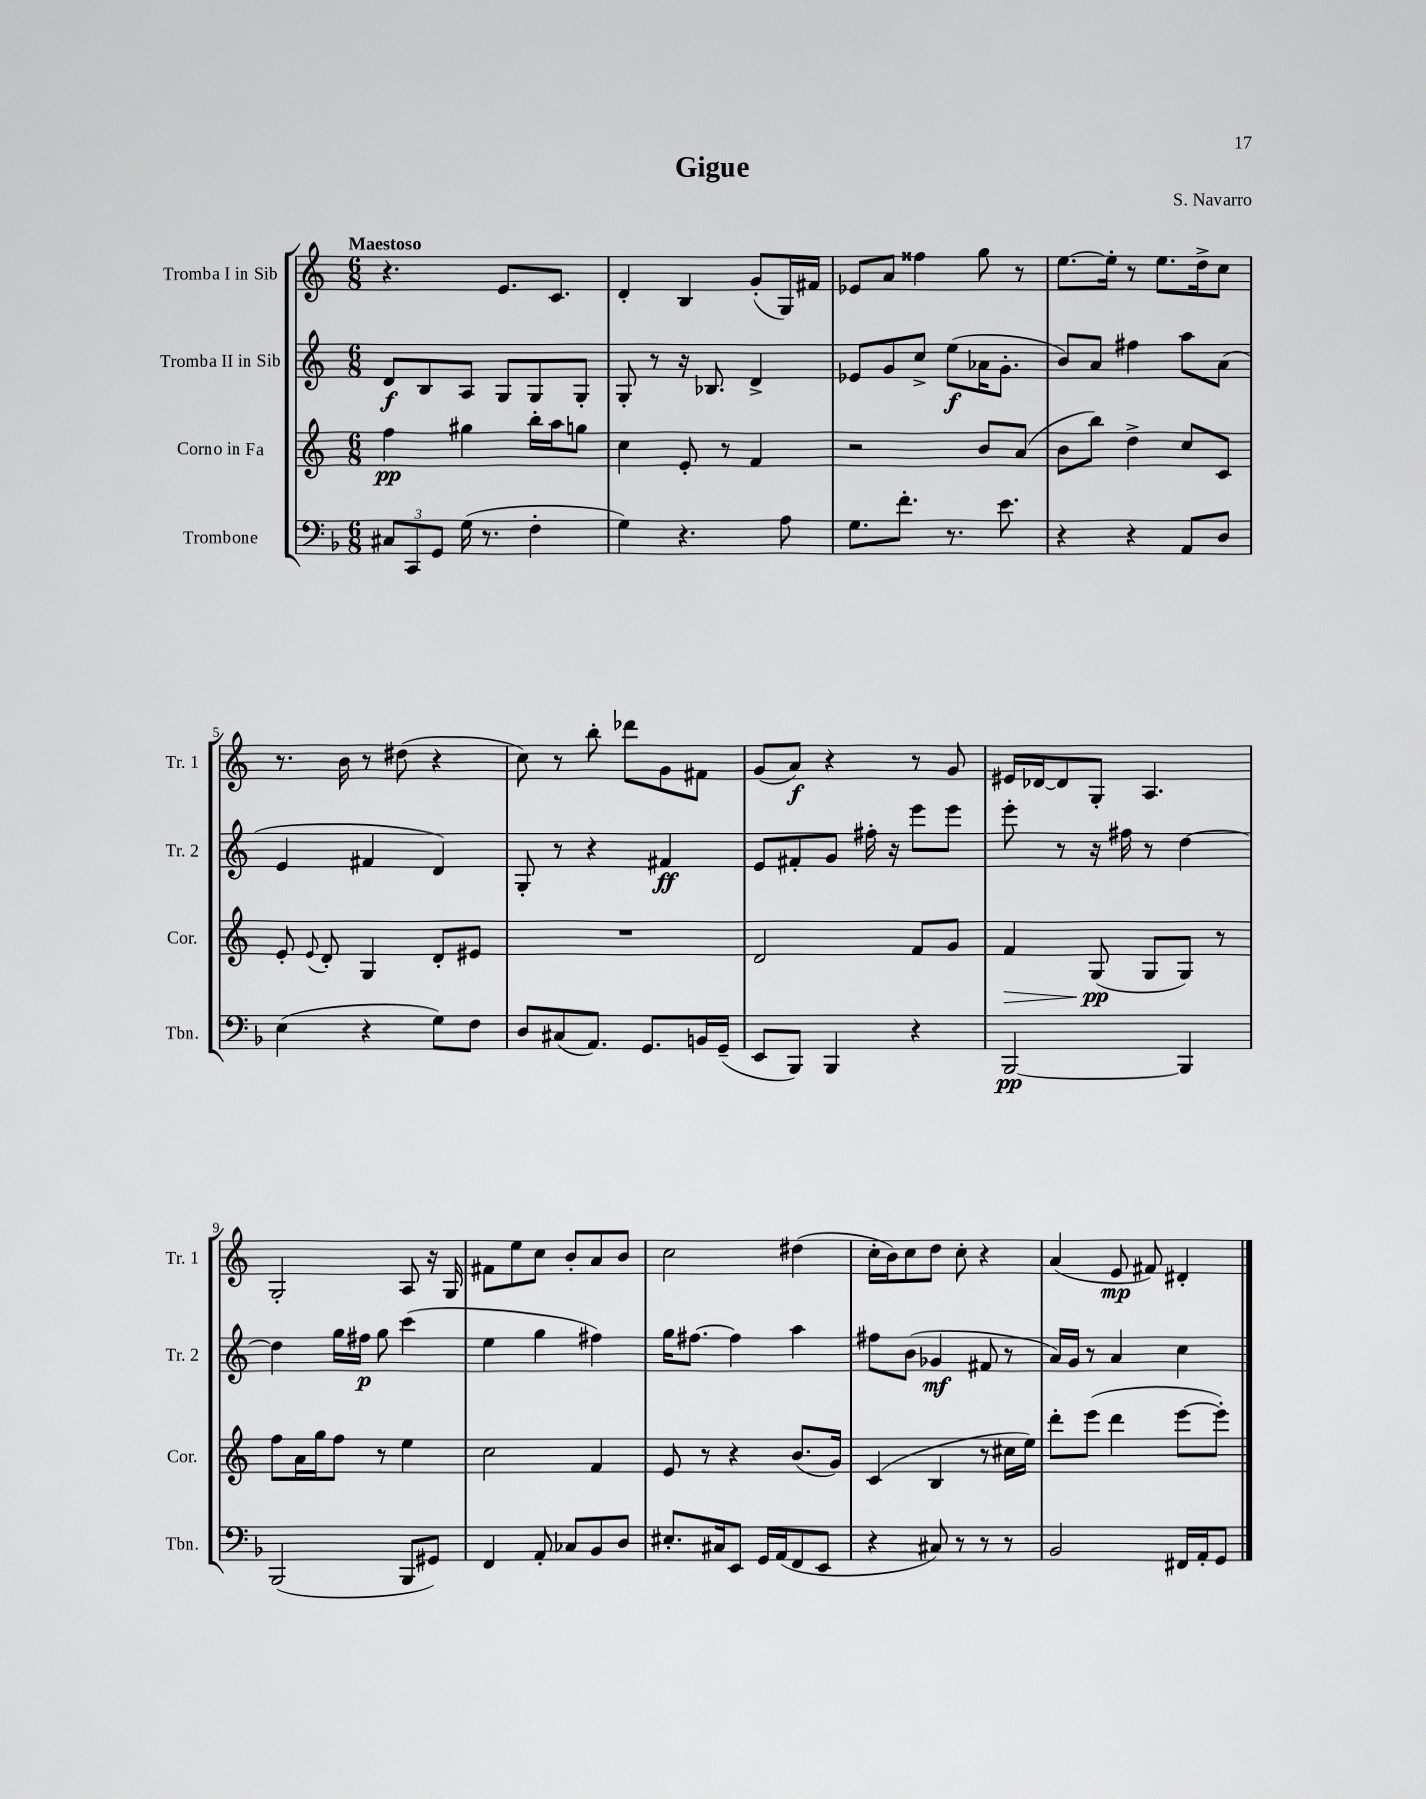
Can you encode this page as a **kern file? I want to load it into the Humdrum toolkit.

**kern	**kern	**kern	**kern
*staff4	*staff3	*staff2	*staff1
*clefF4	*clefG2	*clefG2	*clefG2
*k[b-]	*k[]	*k[]	*k[]
*M6/8	*M6/8	*M6/8	*M6/8
12C#/L	4ff\	8d/L	4.r
12CC/	.	.	.
.	.	8B/	.
12GG/J	.	.	.
(16G\	4gg#\	8A/J	.
8.r	.	.	.
.	.	8G/L	8.e/L
4F'\	16bb'\LL	8G/	.
.	16aa\J	.	8.c/J
.	8gg\J	8G'/J	.
=	=	=	=
4G\)	4cc\	8G'/	4d'/
.	.	8r	.
4.r	8e'/	16r	4B/
.	.	8.B-/	.
.	8r	.	.
.	4f/	4d^/	(8g'/L
8A\	.	.	16G/L)
.	.	.	16f#/JJ
=	=	=	=
8.G\L	2r	8e-/L	8e-/L
.	.	8g/	8a/J
8.f'\J	.	.	.
.	.	8cc^/J	4ff##\
8.r	.	(8ee\L	.
.	8b/L	16a-\K	8gg\
8.e\	.	8.g'\J	.
.	(8a/J	.	8r
=	=	=	=
4r	8b\L	8b/L)	[8.ee\L
.	8bb\J)	8a/J	.
.	.	.	16ee'\]Jk
4r	4dd^\	4ff#\	8r
.	.	.	8.ee\L
8AA/L	8cc/L	8aa\L	.
.	.	.	16dd^\k
8D/J	8c/J	(8a\J	8cc\J
=	=	=	=
(4E\	8e'/	4e/	8.r
.	8qqe/	.	.
.	8d'/	.	.
.	.	.	16b\
4r	4G/	4f#/	8r
.	.	.	(8dd#\
8G\L)	8d'/L	4d/)	4r
8F\J	8e#/J	.	.
=	=	=	=
8D/L	2.r	8G'/	8cc\)
(8C#/	.	8r	8r
8.AA/J)	.	4r	8bb'\
.	.	.	8ddd-\L
8.GG/L	.	.	.
.	.	4f#/	8g\
16BB/L	.	.	8f#\J
(16GG~/JJ	.	.	.
=	=	=	=
8EE/L	2d/	8e/L	(8g/L
8BBB-/J)	.	8f#'/	8a/J)
4BBB-/	.	8g/J	4r
.	.	16ff#'\	.
.	.	16r	.
4r	8f/L	8eee\L	8r
.	8g/J	8eee\J	8g/
=	=	=	=
[2BBB-/	4f/	8eee'\	16e#/LL
.	.	.	[16d-/J
.	.	8r	8d-/]
.	(8G/	16r	8G'/J
.	.	16ff#\	.
.	8G/L	8r	4.A/
4BBB-/]	8G/J)	[4dd\	.
.	8r	.	.
=	=	=	=
(2BBB-/	8ff\L	4dd\]	2G'/
.	16a\L	.	.
.	16gg\J	.	.
.	8ff\J	16gg\LL	.
.	.	16ff#\JJ	.
.	8r	8gg\	.
8BBB-/L	4ee\	(4ccc\	8A/
8GG#/J)	.	.	16r
.	.	.	16G/
=	=	=	=
4FF/	2cc\	4ee\	8f#\L
.	.	.	8ee\
8AA'/	.	4gg\	8cc\J
8C-/L	.	.	8b'/L
8BB-/	4f/	4ff#\)	8a/
8D/J	.	.	8b/J
=	=	=	=
8.E#'/L	8e/	16gg\LK	2cc\
.	.	[8.ff#\J	.
.	8r	.	.
16C#/k	.	.	.
8EE/J	4r	4ff#\]	.
16GG/LL	.	.	.
(16AA/J	.	.	.
8FF/	(8.b/L	4aa\	(4dd#\
8EE/J	.	.	.
.	16g/Jk)	.	.
=	=	=	=
4r	(4c/	8ff#\L	16cc'\LL
.	.	.	16b\J)
.	.	(8b\J	8cc\
8C#/)	4B/	4g-/	8dd\J
8r	.	.	8cc'\
8r	8r	8f#/	4r
8r	16cc#\LL	8r	.
.	16ee\JJ)	.	.
=	=	=	=
2BB-/	8ddd'\L	16a/LL)	(4a/
.	.	16g/JJ	.
.	(8eee\J	8r	.
.	4ddd\	4a/	8e/
.	.	.	8f#/)
16FF#/LL	[8eee\L	4cc\	4d#'/
16AA'/J	.	.	.
8GG/J	8eee'\]J)	.	.
==	==	==	==
*-	*-	*-	*-
